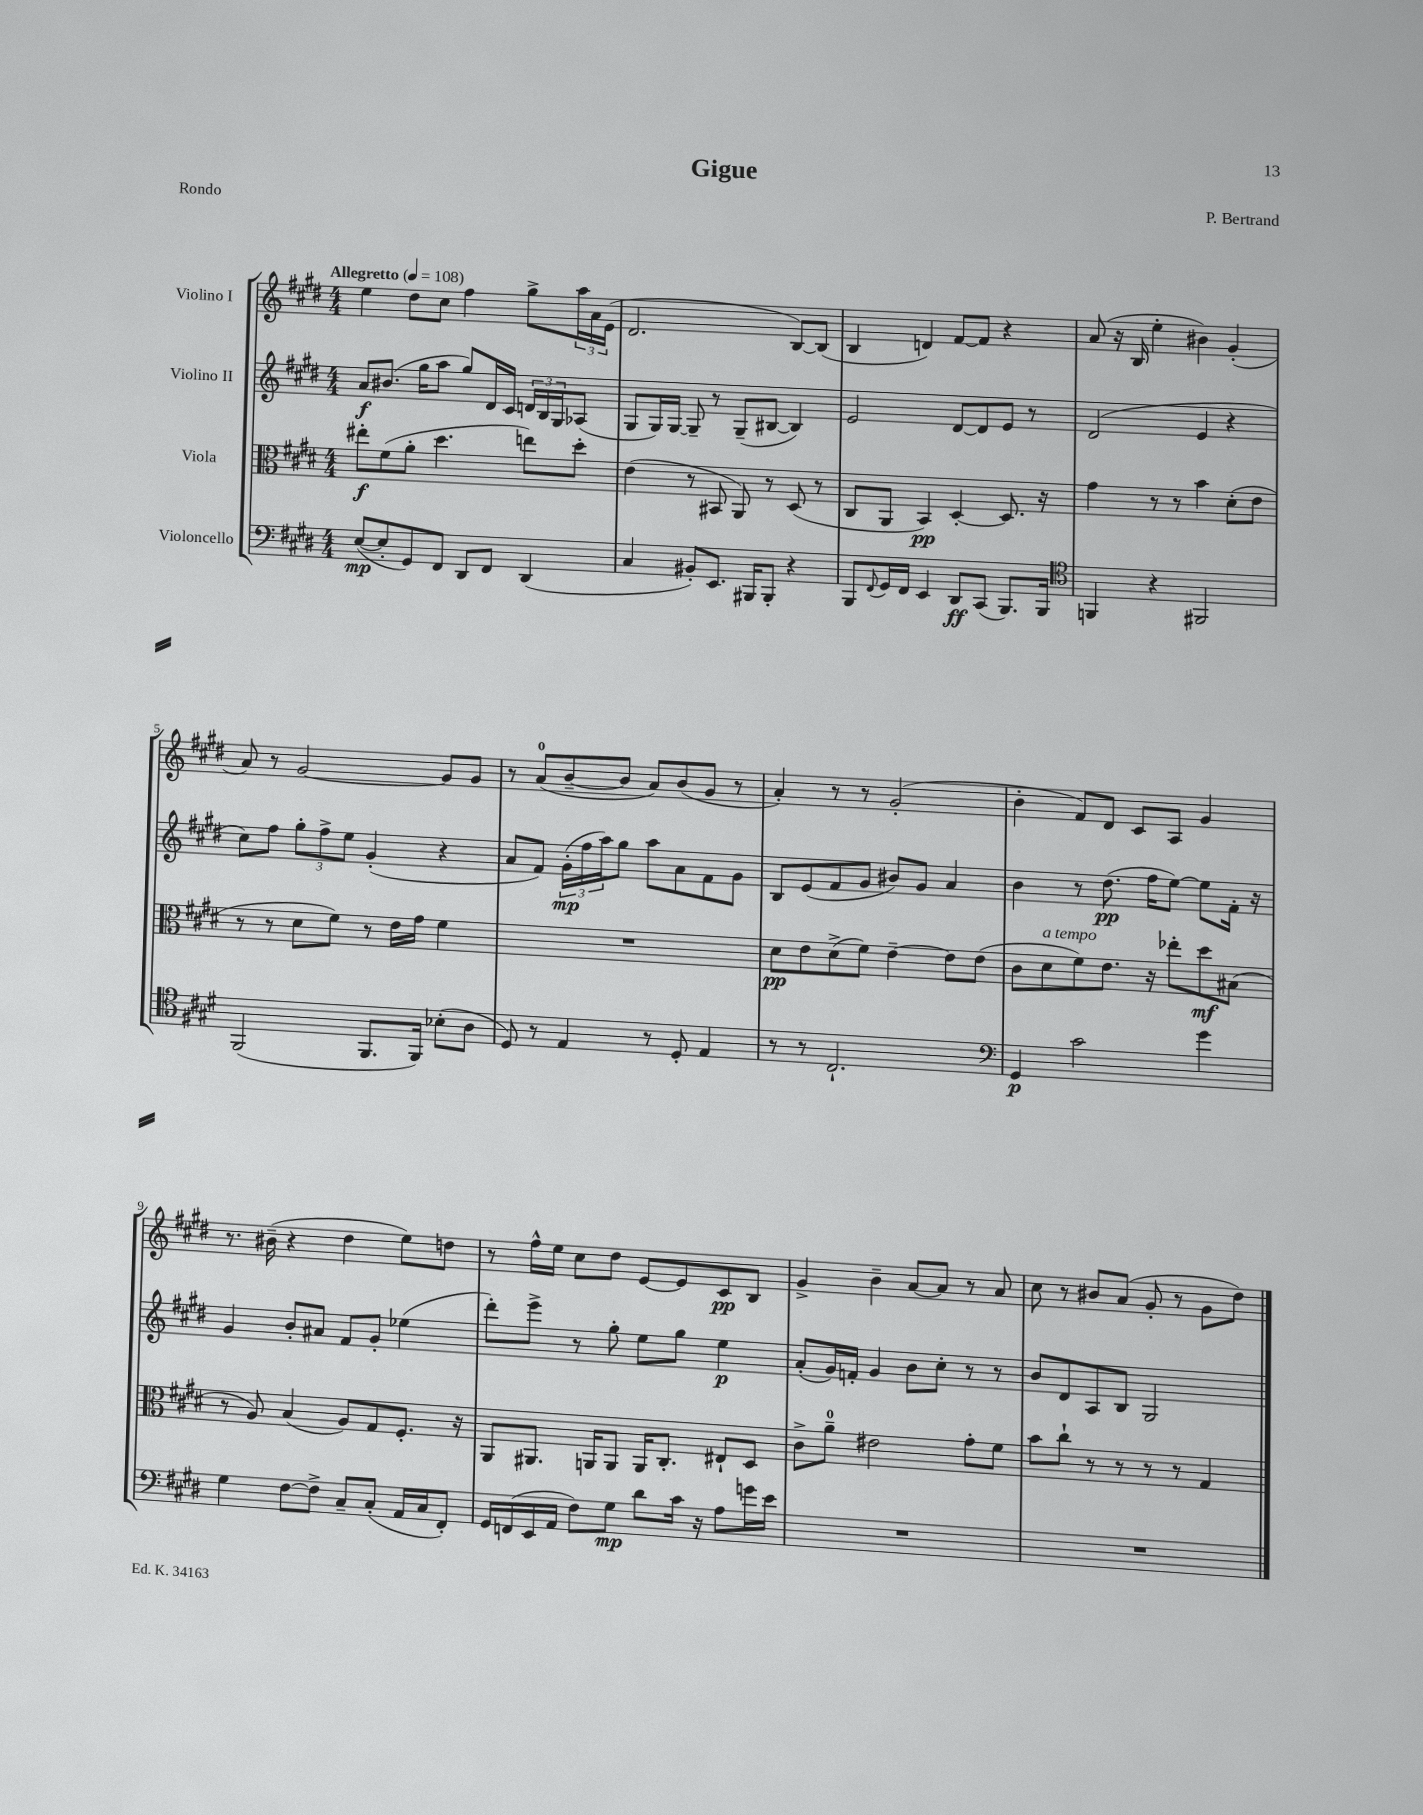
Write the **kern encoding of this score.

**kern	**dynam	**kern	**dynam	**kern	**dynam	**kern	**dynam
*part4	*part4	*part3	*part3	*part2	*part2	*part1	*part1
*staff4	*staff4	*staff3	*staff3	*staff2	*staff2	*staff1	*staff1
*I"Violoncello	*	*I"Viola	*	*I"Violino II	*	*I"Violino I	*
*clefF4	*	*clefC3	*	*clefG2	*	*clefG2	*
*k[f#c#g#d#]	*	*k[f#c#g#d#]	*	*k[f#c#g#d#]	*	*k[f#c#g#d#]	*
*M4/4	*	*M4/4	*	*M4/4	*	*M4/4	*
*MM108	*	*MM108	*	*MM108	*	*MM108	*
=1	=1	=1	=1	=1	=1	=1	=1
!	!	!	!	!	!	!LO:TX:a:B:t=Allegretto	!
([8E/L	mp	8ee#X'\L	f	8a/L	f	4ee\	.
8E'/]	.	(8f#\	.	(8.b#X/J	.	.	.
8GG#/)	.	8a'\J	.	.	.	8dd#\L	.
.	.	.	.	16gg#\KL	.	.	.
8FF#/J	.	4.dd#\	.	8aa\J	.	8cc#\J	.
8DD#/L	.	.	.	8gg#/L)	.	4ff#\	.
8FF#/J	.	.	.	16d#/L	.	.	.
.	.	.	.	16c#/JJ	.	.	.
(4DD#/	.	8een\L)	.	24dn/LL	.	8gg#^\L	.
.	.	.	.	24B/	.	.	.
.	.	.	.	24G#/J	.	.	.
.	.	8dd#'\J	.	(8A-X/J	.	24aa\L	.
.	.	.	.	.	.	24a\	.
.	.	.	.	.	.	(24e\JJ	.
=2	=2	=2	=2	=2	=2	=2	=2
4C#/	.	(4e\	.	8G#/L	.	2.d#/	.
.	.	.	.	16G#/L)	.	.	.
.	.	.	.	[16G#/JJ	.	.	.
8BB#X'/L)	.	8r	.	8G#~/]	.	.	.
8.EE/J	.	8BB#X/	.	8r	.	.	.
.	.	8AA/)	.	(8G#~/L	.	.	.
16BBB#X/KL	.	.	.	.	.	.	.
8BBB#'/J	.	8r	.	[8B#X/J	.	.	.
4r	.	(8D#/	.	4B#/])	.	[8B/L)	.
.	.	8r	.	.	.	(8B/J]	.
=3	=3	=3	=3	=3	=3	=3	=3
8BBB/L	.	8C#/L	.	2e/	.	4B/	.
8qqFF#/	.	.	.	.	.	.	.
16GG#/L	.	8AA/J	.	.	.	.	.
16FF#/JJ	.	.	.	.	.	.	.
4EE/	.	4BB/)	pp	.	.	4dn/)	.
8DD#/L	ff	[4D#'/	.	[8d#/L	.	[8f#/L	.
(8CC#/J	.	.	.	8d#/]	.	8f#/J]	.
8.BBB/L)	.	8.D#/]	.	8e/J	.	4r	.
.	.	.	.	8r	.	.	.
16BBB/Jk	.	16r	.	.	.	.	.
=4	=4	=4	=4	=4	=4	=4	=4
*clefC4	*	*	*	*	*	*	*
4FFn/	.	4g#\	.	(2d#/	.	(8a/	.
.	.	.	.	.	.	16r	.
.	.	.	.	.	.	16B/	.
4r	.	8r	.	.	.	4ee'\	.
.	.	8r	.	.	.	.	.
2FF#X/	.	4b\	.	4e/	.	4b#X\)	.
.	.	(8d#'\L	.	4r	.	(4g#'/	.
.	.	8e\J	.	.	.	.	.
!!LO:LB:g=z
=5	=5	=5	=5	=5	=5	=5	=5
(2FF#/	.	8r	.	8cc#\L)	.	8a/)	.
.	.	8r	.	8ff#\J	.	8r	.
.	.	8d#\L	.	12gg#'\L	.	[2g#/	.
.	.	.	.	12ff#^\	.	.	.
.	.	8f#\J)	.	.	.	.	.
.	.	.	.	12ee\J	.	.	.
8.FF#/L	.	8r	.	(4g#'/	.	.	.
.	.	16e\LL	.	.	.	.	.
16FF#/Jk)	.	16g#\JJ	.	.	.	.	.
(8B-X'\L	.	4f#\	.	4r	.	8g#/L]	.
8A\J	.	.	.	.	.	8g#/J	.
=6	=6	=6	=6	=6	=6	=6	=6
8D#/)	.	1r	.	8a/L	.	8r	.
8r	.	.	.	8f#/J)	.	(8a/L	.
4E/	.	.	.	(24g#'\LL	mp	[8b~/	.
.	.	.	.	24ff#\	.	.	.
.	.	.	.	24aa\J)	.	.	.
.	.	.	.	8gg#\J	.	8b/J]	.
8r	.	.	.	8aa\L	.	8a/L)	.
8D#'/	.	.	.	8a\	.	(8b/	.
4E/	.	.	.	8f#\	.	8g#/J	.
.	.	.	.	8g#\J	.	8r	.
=7	=7	=7	=7	=7	=7	=7	=7
8r	.	8d#\L	pp	8B/L	.	4a'/)	.
8r	.	8e\	.	(8e/	.	.	.
2.C#`/	.	(8d#^\	.	8f#/	.	8r	.
.	.	8f#\J)	.	8g#/J	.	8r	.
.	.	[4e~\	.	8b#X/L)	.	(2g#'/	.
.	.	.	.	8g#/J	.	.	.
.	.	8e\L]	.	4a/	.	.	.
.	.	(8e\J	.	.	.	.	.
=8	=8	=8	=8	=8	=8	=8	=8
*clefF4	*	*	*	*	*	*	*
4GG#/	p	8c#\L	.	4b\	.	4b'\	.
!	!	!LO:TX:a:i:t=a tempo	!	!	!	!	!
.	.	8d#\	.	.	.	.	.
2c#\	.	8f#\)	.	8r	.	8f#/L)	.
.	.	8.e\J	.	(8.dd#\	pp	8d#/J	.
.	.	.	.	.	.	8c#/L	.
.	.	16r	.	16ff#\KL	.	.	.
.	.	8ee-X'\L	.	[8ee\J)	.	8A/J	.
4g#\	.	8dd#\	mf	8ee\L]	.	4g#/	.
.	.	(8B#X\J	.	16f#'\Jk	.	.	.
.	.	.	.	16r	.	.	.
!!LO:LB:g=z
=9	=9	=9	=9	=9	=9	=9	=9
4G#\	.	8r	.	4g#/	.	8.r	.
.	.	8A/)	.	.	.	.	.
.	.	.	.	.	.	(16b#X~\	.
[8F#\L	.	(4B/	.	8b'/L	.	4r	.
8F#^\J]	.	.	.	8a#X/J	.	.	.
8C#~/L	.	8A/L)	.	8f#/L	.	4dd#\	.
(8C#'/J	.	8G#/	.	8g#'/J	.	.	.
16AA/LL	.	8.F#'/J	.	(4ee-X\	.	8ee\L)	.
16C#/J	.	.	.	.	.	.	.
8FF#'/J)	.	.	.	.	.	8ddn\J	.
.	.	16r	.	.	.	.	.
=10	=10	=10	=10	=10	=10	=10	=10
16GG#/LL	.	8AA/L	.	8ddd#'\L)	.	8r	.
(16FFn/	.	.	.	.	.	.	.
16EE/	.	8.AA#X/J	.	8eee^\J	.	16ff#^^\LL	.
16AA/JJ	.	.	.	.	.	16ee\JJ	.
8F#\L)	.	.	.	8r	.	8cc#\L	.
.	.	16AAn/KL	.	.	.	.	.
8G#\J	mp	8AA/J	.	8gg#'\	.	8dd#\J	.
8d#\L	.	16AA/KL	.	8ee\L	.	[8e/L	.
.	.	8.C#'/J	.	.	.	.	.
16c#\Jk	.	.	.	8gg#\J	.	8e/]	.
16r	.	.	.	.	.	.	.
8A\L	.	8E#X`/L	.	4ee\	p	8c#/	pp
16gn\L	.	8D#/J	.	.	.	8B/J	.
16e\JJ	.	.	.	.	.	.	.
=11	=11	=11	=11	=11	=11	=11	=11
1r	.	8c#^\L	.	(8a'/L	.	4g#^/	.
.	.	8a~\J	.	16g#/L)	.	.	.
.	.	.	.	16fn'/JJ	.	.	.
.	.	2e#X\	.	4g#/	.	4b~\	.
.	.	.	.	8b\L	.	[8a/L	.
.	.	.	.	8cc#'\J	.	8a/J]	.
.	.	8g#'\L	.	8r	.	8r	.
.	.	8f#\J	.	8r	.	8a/	.
=12	=12	=12	=12	=12	=12	=12	=12
1r	.	8b\L	.	8b/L	.	8cc#\	.
.	.	8cc#`\J	.	8d#/	.	8r	.
.	.	8r	.	8A/	.	8b#X/L	.
.	.	8r	.	8B/J	.	(8a/J	.
.	.	8r	.	2G#/	.	8g#'/	.
.	.	8r	.	.	.	8r	.
.	.	4G#/	.	.	.	8g#\L	.
.	.	.	.	.	.	8dd#\J)	.
==	==	==	==	==	==	==	==
*-	*-	*-	*-	*-	*-	*-	*-
